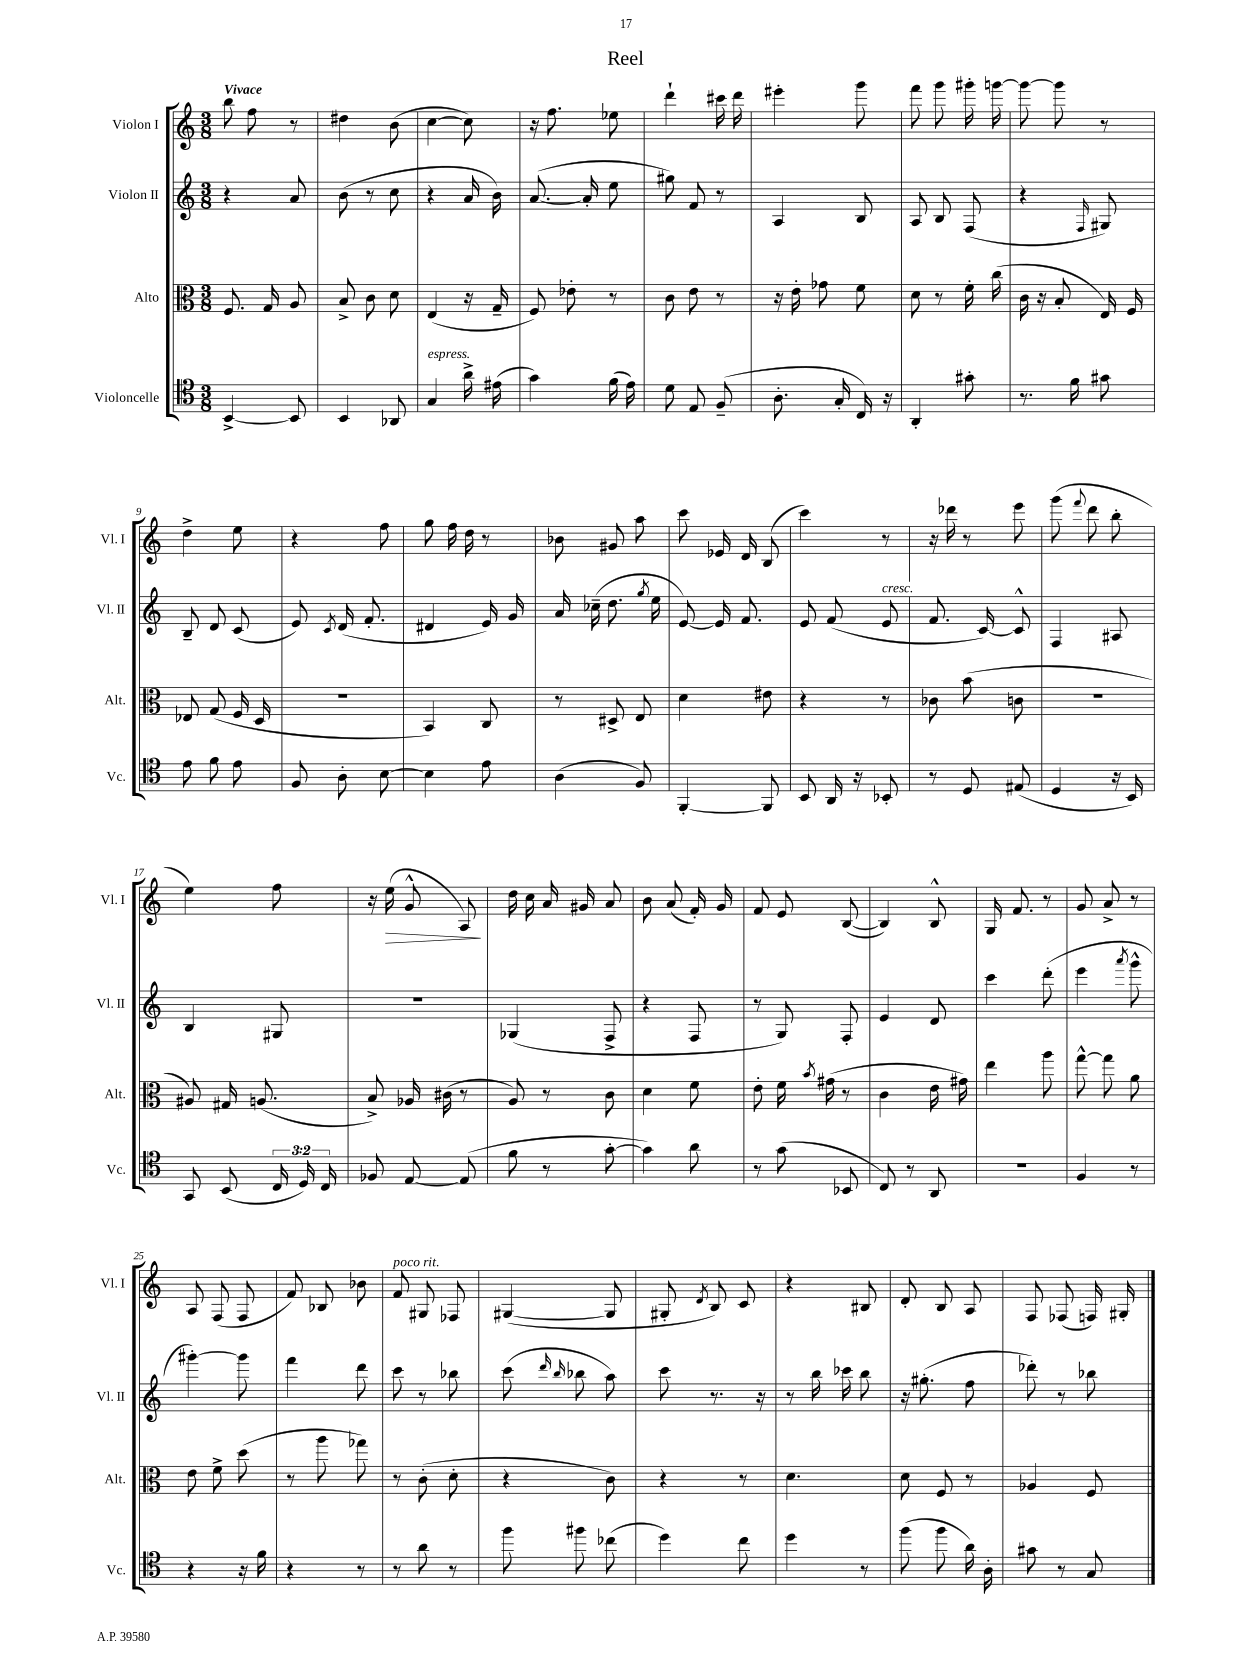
\header { title = "Reel" }
<<
\new StaffGroup <<
\new Staff = "s0" \with { instrumentName = "Violon I" shortInstrumentName = "Vl. I" } {
    \clef treble \key c \major \numericTimeSignature \time 3/8 \tempo "Vivace"
    \autoBeamOff b''8 f''8 r8 |
    dis''4 b'8( |
    c''4~ c''8) |
    r16 f''8. ees''8 |
    d'''4-! cis'''16 d'''16 |
    eis'''4-. g'''8 |
    f'''8 g'''8 gis'''16-. g'''16~ |
    g'''8~ g'''8 r8 |
    d''4-> e''8 |
    r4 f''8 |
    g''8 f''16 d''16 r8 |
    bes'8 gis'8 a''8 |
    c'''8 ees'16 d'16 b8( |
    c'''4) r8 |
    r16 des'''16 r8 e'''8 |
    g'''8( \appoggiatura { f'''8 } d'''8 b''8-. |
    e''4) f''8 |
    r16 e''16\>( g'8-^ a8\!) |
    d''16 c''16 a'16 gis'16 a'8 |
    b'8 a'8( f'16-.) g'16 |
    f'8 e'8 b8~( |
    b4) b8-^ |
    g16 f'8. r8 |
    g'8 a'8-> r8 |
    a8 f8( f8 |
    f'8) bes8 bes'8 |
    f'8^\markup { \italic "poco rit." } gis8 fes8 |
    gis4~( gis8 |
    gis8-. \acciaccatura { d'8 } b8) c'8 |
    r4 bis8 |
    d'8-. b8 a8 |
    f8 fes8( f16) gis16-. \bar "|." |
}
\new Staff = "s1" \with { instrumentName = "Violon II" shortInstrumentName = "Vl. II" } {
    \clef treble \key c \major \numericTimeSignature \time 3/8
    \autoBeamOff r4 a'8 |
    b'8( r8 c''8 |
    r4 a'16 b'16) |
    a'8.~( a'16-. e''8 |
    gis''8) f'8 r8 |
    a4 b8 |
    a8 b8 f8( |
    r4 \grace { f16 } gis8) |
    b8-- d'8 c'8( |
    e'8) \acciaccatura { c'8 } d'16( f'8.-. |
    dis'4 e'16) g'16 |
    a'16 ces''16--( d''8. \acciaccatura { g''8 } e''16 |
    e'8~) e'16 f'8. |
    e'8 f'8( e'8^\markup { \italic "cresc." } |
    f'8. c'16~) c'8-^ |
    f4 ais8 |
    b4 gis8 |
    R4. |
    ges4( f8-> |
    r4 f8 |
    r8 g8) f8-. |
    e'4 d'8 |
    c'''4 d'''8-.( |
    e'''4 \acciaccatura { a'''8 } g'''8-^ |
    gis'''4~-.) gis'''8 |
    f'''4 d'''8 |
    c'''8 r8 bes''8 |
    c'''8( \grace { d'''16 b''16 } bes''8 a''8) |
    c'''8 r8. r16 |
    r8 b''16 ces'''16 b''8 |
    r16 gis''8.-.( f''8 |
    des'''8-.) r8 bes''8 \bar "|." |
}
\new Staff = "s2" \with { instrumentName = "Alto" shortInstrumentName = "Alt." } {
    \clef alto \key c \major \numericTimeSignature \time 3/8
    \autoBeamOff f8. g16 a8 |
    b8-> c'8 d'8 |
    e4( r16 g16-- |
    f8) ees'8-. r8 |
    c'8 e'8 r8 |
    r16 e'16-. ges'8 f'8 |
    d'8 r8 f'16-. c''16( |
    c'16 r16 b8-. e16) f16 |
    ees8 g8( f16 d16 |
    R4. |
    b,4) c8 |
    r8 dis8-> e8 |
    d'4 eis'8 |
    r4 r8 |
    ces'8 b'8( c'8 |
    R4. |
    ais8) gis16 a8.( |
    b8->) aes16 cis'16( r8 |
    a8) r8 c'8 |
    d'4 f'8 |
    e'8-. f'16 \acciaccatura { b'8 } gis'16( r8 |
    c'4 e'16 gis'16) |
    e''4 a''8 |
    g''8~-^ g''8 a'8 |
    e'8 f'8-> d''8( |
    r8 a''8 ges''8) |
    r8 c'8-.( d'8-. |
    r4 c'8) |
    r4 r8 |
    d'4. |
    d'8 f8 r8 |
    aes4 f8 \bar "|." |
}
\new Staff = "s3" \with { instrumentName = "Violoncelle" shortInstrumentName = "Vc." } {
    \clef tenor \key c \major \numericTimeSignature \time 3/8 \override Staff.TupletNumber.text = #tuplet-number::calc-fraction-text
    \autoBeamOff b,4~-> b,8 |
    b,4 aes,8 |
    g4^\markup { \italic "espress." } a'16-> eis'16( |
    g'4) f'16( e'16) |
    d'8 e8 f8--( |
    a8.-. g16-. c16) r16 |
    a,4-. gis'8-. |
    r8. f'16 gis'8 |
    e'8 f'8 e'8 |
    f8 a8-. b8~ |
    b4 e'8 |
    a4( f8) |
    f,4~-. f,8 |
    b,8 a,16 r16 bes,8-. |
    r8 d8 eis8( |
    d4 r16 b,16) |
    g,8 b,8( \tuplet 3/2 { c16 d16) c16 } |
    fes8 e8~ e8( |
    f'8 r8 g'8~-. |
    g'4) a'8 |
    r8 g'8( bes,8 |
    c8) r8 a,8 |
    R4. |
    f4 r8 |
    r4 r16 f'16 |
    r4 r8 |
    r8 a'8 r8 |
    f''8 fis''8 ces''8( |
    d''4) c''8 |
    d''4 r8 |
    f''8( f''8 a'16) a16-. |
    gis'8 r8 g8 \bar "|." |
}
>>
>>
